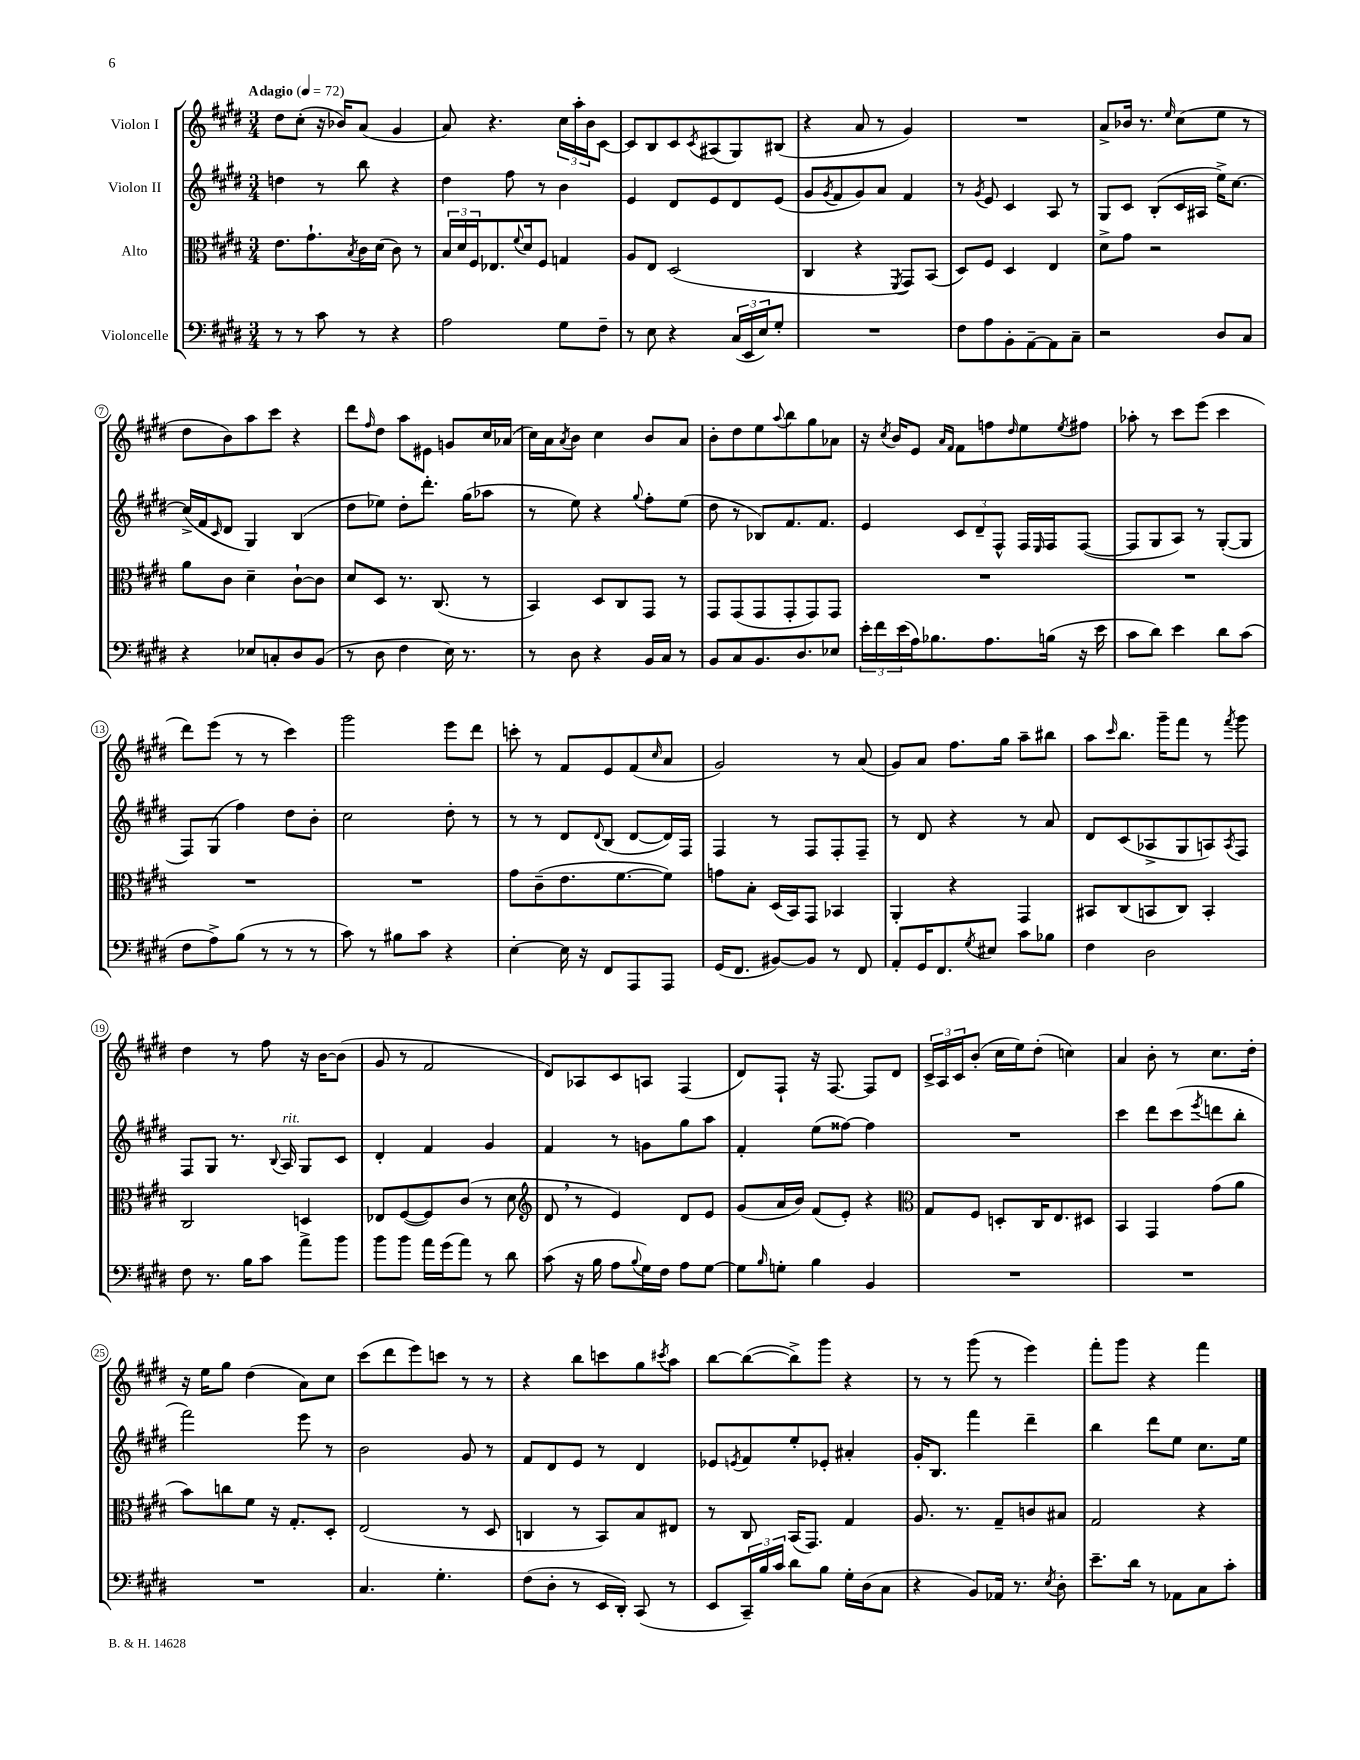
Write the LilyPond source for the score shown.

<<
\new StaffGroup <<
\new Staff = "s0" \with { instrumentName = "Violon I" } {
    \clef treble \key e \major \numericTimeSignature \time 3/4 \tempo "Adagio" 4 = 72
    dis''8 cis''8-.( r16 bes'16) a'8( gis'4 |
    a'8) r4. \tuplet 3/2 { cis''16 a''16-. b'16 } cis'8~ |
    cis'8 b8 cis'8 \acciaccatura { cis'8 } ais8( gis8) bis8( |
    r4 a'8 r8 gis'4) |
    R2. |
    a'8-> bes'16 r8. \grace { e''16 } cis''8( e''8 r8 |
    dis''8 b'8) a''8 cis'''8 r4 |
    dis'''8 \grace { fis''16 } dis''8 a''8 eis'8 g'8 cis''16 aes'16( |
    cis''16) a'16 \acciaccatura { a'8 } b'8 cis''4 b'8 a'8 |
    b'8-. dis''8 e''8 \appoggiatura { a''8 } b''8 gis''8 aes'8 |
    r16 \acciaccatura { cis''8 } b'16 e'8 \grace { a'16 fis'16 } fis'8 f''8 \grace { dis''16 } e''8 \acciaccatura { e''8 } fis''8 |
    aes''8-. r8 cis'''8 e'''8( cis'''4 |
    dis'''8) e'''8( r8 r8 cis'''4) |
    gis'''2 e'''8 dis'''8 |
    c'''8-. r8 fis'8 e'8 fis'8( \grace { cis''16 } a'8 |
    gis'2) r8 a'8( |
    gis'8) a'8 fis''8. gis''16 a''8-- bis''8 |
    a''8 \grace { cis'''16 } b''8. gis'''16-- fis'''8 r8 \acciaccatura { fis'''8 } gis'''8 |
    dis''4 r8 fis''8 r16 b'16~ b'8( |
    gis'8 r8 fis'2 |
    dis'8) aes8 cis'8 a8 fis4( |
    dis'8) fis8-! r16 fis8.~ fis8 dis'8 |
    \tuplet 3/2 { cis'16-> a16 cis'16 } b'8-.( cis''16 e''16) dis''8-.( c''4) |
    a'4 b'8-. r8 cis''8. dis''16-. |
    r16 e''16 gis''8 dis''4( a'8) cis''8 |
    cis'''8( dis'''8 e'''8) c'''8 r8 r8 |
    r4 b''8 c'''8 gis''8 \acciaccatura { cis'''8 } a''8 |
    b''8~ b''8~( b''8->) gis'''8 r4 |
    r8 r8 gis'''8( r8 e'''4) |
    fis'''8-. gis'''8 r4 fis'''4 \bar "|." |
}
\new Staff = "s1" \with { instrumentName = "Violon II" } {
    \clef treble \key e \major \numericTimeSignature \time 3/4
    d''4 r8 b''8 r4 |
    dis''4 fis''8 r8 b'4 |
    e'4 dis'8 e'8 dis'8 e'8( |
    gis'8 \acciaccatura { gis'8 } fis'8 gis'8) a'8 fis'4 |
    r8 \acciaccatura { gis'8 } e'8 cis'4 a8 r8 |
    gis8 cis'8 b8-.( cis'16 ais16 e''16->) cis''8.~ |
    cis''16->( fis'16 \grace { cis'16 } dis'8 gis4) b4( |
    dis''8 ees''8) dis''8-. dis'''8.-. gis''16( aes''8 |
    r8 e''8) r4 \appoggiatura { gis''8 } fis''8-. e''8( |
    dis''8 r8 bes8) fis'8. fis'8. |
    e'4 \tuplet 3/2 { cis'8 dis'8-- fis8-^ } fis16 \grace { e16 } fis16 fis8~( |
    fis8 gis8 a8) r8 gis8~-.( gis8 |
    fis8) gis8( fis''4) dis''8 b'8-. |
    cis''2 dis''8-. r8 |
    r8 r8 dis'8 \appoggiatura { dis'8 } b8( dis'8~ dis'16) fis16 |
    fis4 r8 fis8 fis8-. fis8-- |
    r8 dis'8 r4 r8 a'8 |
    dis'8 cis'8( aes8-> gis8 a8) \acciaccatura { a8 } fis8 |
    fis8 gis8 r8. \appoggiatura { b8 } a16^\markup { \italic "rit." } gis8 cis'8 |
    dis'4-. fis'4 gis'4 |
    fis'4 r8 g'8 gis''8 a''8 |
    fis'4-. e''8( fisis''8~) fisis''4 |
    R2. |
    cis'''4 dis'''8 cis'''8( \acciaccatura { e'''8 } d'''8 b''8-. |
    fis'''2) e'''8 r8 |
    b'2 gis'8 r8 |
    fis'8 dis'8 e'8 r8 dis'4 |
    ees'8 \acciaccatura { e'8 } fis'8 e''8-. ees'8-. ais'4-. |
    gis'16-. b8. fis'''4 dis'''4-- |
    b''4 dis'''8 e''8 cis''8. e''16 \bar "|." |
}
\new Staff = "s2" \with { instrumentName = "Alto" } {
    \clef alto \key e \major \numericTimeSignature \time 3/4
    e'8. gis'8.-! \acciaccatura { b8 } cis'16 dis'16( cis'8) r8 |
    \tuplet 3/2 { b16 dis'16 fis16 } ees8. \appoggiatura { fis'8 } dis'16 fis8 g4 |
    a8 e8 dis2( |
    cis4 r4 \acciaccatura { fis,8 } gis,8) b,8( |
    dis8) fis8 dis4 e4 |
    dis'8-> gis'8 r2 |
    a'8 cis'8 dis'4-- cis'8~-! cis'8 |
    dis'8 dis8 r8. cis8.( r8 |
    b,4) dis8 cis8 gis,8 r8 |
    gis,8 gis,8( gis,8 gis,8-. gis,8) gis,8 |
    R2. |
    R2. |
    R2. |
    R2. |
    gis'8 cis'8--( e'8. fis'8.~ fis'8) |
    g'8 b8-. dis16( b,16) gis,8 bes,4 |
    a,4-. r4 gis,4 |
    bis,8 cis8( b,8 cis8) b,4-. |
    cis2 d4 |
    ees8 fis8~( fis8) cis'8( r8 dis'8 |
    \clef treble dis'8 \breathe r8 e'4) dis'8 e'8 |
    gis'8( a'16 b'16) fis'8( e'8-.) r4 |
    \clef alto gis8 fis8 d8-. cis16 e8. dis8 |
    b,4 gis,4 gis'8( a'8 |
    b'8) c''8 fis'8 r16 gis8.-. dis8-. |
    e2( r8 dis8 |
    c4 r8 b,8) b8 eis8 |
    r8 cis8 b,16( gis,8.) gis4 |
    a8. r8. gis8-- c'8 bis8 |
    gis2 r4 \bar "|." |
}
\new Staff = "s3" \with { instrumentName = "Violoncelle" } {
    \clef bass \key e \major \numericTimeSignature \time 3/4
    r8 r8 cis'8 r8 r4 |
    a2 gis8 fis8-- |
    r8 e8 r4 \tuplet 3/2 { cis16( e,16 e16) } gis8-. |
    R2. |
    fis8 a8 b,8-. a,8~-- a,8 cis8-- |
    r2 dis8 cis8 |
    r4 ees8 c8-. dis8 b,8( |
    r8 dis8 fis4 e16) r8. |
    r8 dis8 r4 b,16 cis16 r8 |
    b,8 cis8 b,8. dis8. ees8 |
    \tuplet 3/2 { e'16-. fis'16 e'16( } a16) bes8. a8. b16( r16 e'16 |
    cis'8 dis'8) e'4 dis'8 cis'8( |
    fis8 a8->) b8( r8 r8 r8 |
    cis'8) r8 bis8 cis'8 r4 |
    e4~-. e16 r16 fis,8 a,,8 a,,8 |
    gis,16( fis,8. bis,8~) bis,8 r8 fis,8 |
    a,8-. gis,16 fis,8. \acciaccatura { gis8 } eis8 cis'8 bes8 |
    fis4 dis2 |
    fis8 r8. b16 cis'8 a'8-> b'8 |
    b'8 b'8 a'16 gis'16( a'8) r8 dis'8 |
    cis'8( r16 b16 a8 \appoggiatura { b8 } gis16) fis16 a8 gis8~ |
    gis8 \grace { b16 } g8-. b4 b,4 |
    R2. |
    R2. |
    R2. |
    cis4. gis4.-. |
    fis8( dis8-. r8 e,16 dis,16-.) cis,8( r8 |
    e,8 \tuplet 3/2 { cis,16--) b16 cis'16 } dis'8 b8 gis16-. dis16( cis8 |
    r4 b,8) aes,16 r8. \acciaccatura { e8 } dis8-. |
    e'8.-- dis'16 r8 aes,8 cis8 cis'8-. \bar "|." |
}
>>
>>
\layout { \context { \Score \override BarNumber.stencil = #(make-stencil-circler 0.1 0.3 ly:text-interface::print) } }
